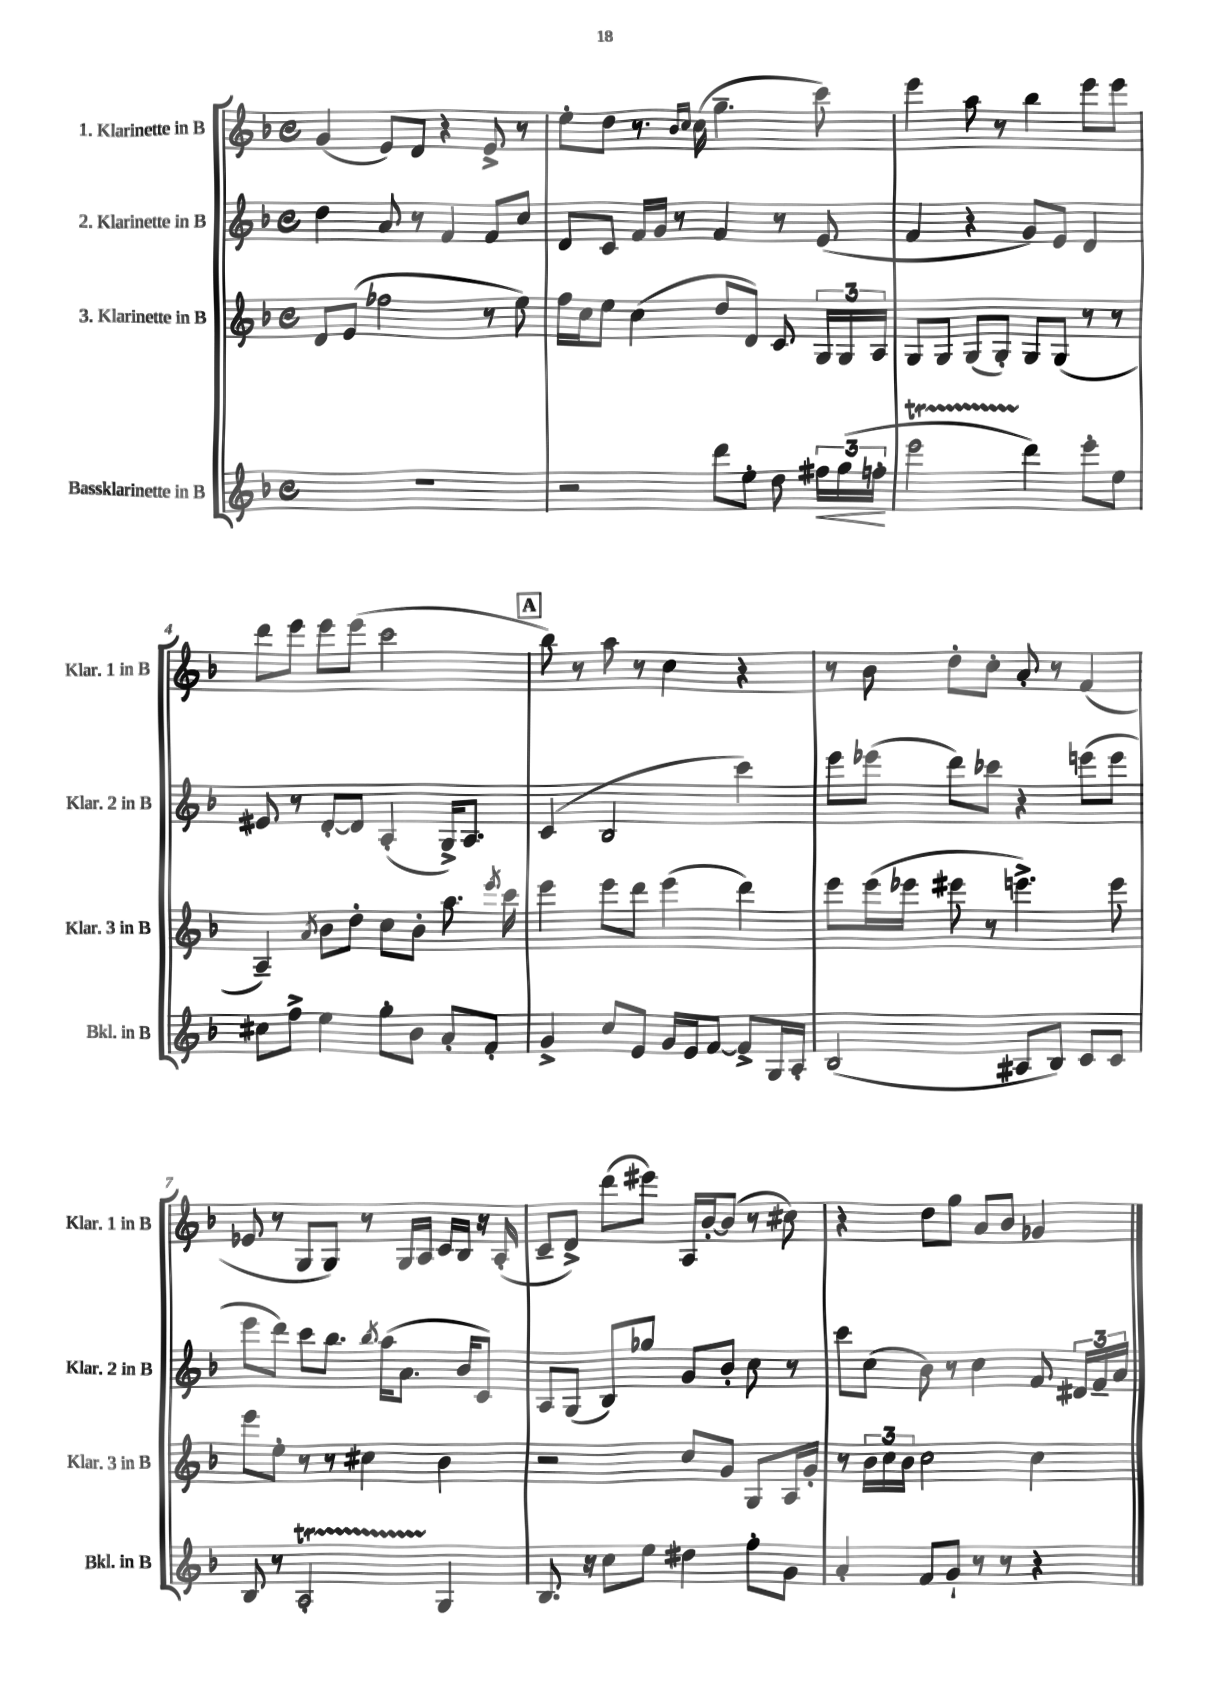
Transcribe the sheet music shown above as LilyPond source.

<<
\new StaffGroup <<
\new Staff = "s0" \with { instrumentName = "1. Klarinette in B" shortInstrumentName = "Klar. 1 in B" } {
    \clef treble \key f \major \defaultTimeSignature \time 4/4
    \autoBeamOff g'4( e'8[) d'8] r4 e'8-> r8 |
    e''8[-. d''8] r8. \grace { bes'16[ c''16] } c''16( g''4.-- c'''8) |
    e'''4 a''8 r8 bes''4 e'''8[ e'''8] |
    d'''8[ e'''8] e'''8[ e'''8]( c'''2 |
    \mark \markup { \box "A" } bes''8) r8 a''8 r8 c''4 r4 |
    r8 bes'8 d''8[-. c''8]-. a'8-. r8 f'4( |
    ees'8 r8 g8[ g8]) r8 g16[ a16] c'16[ bes16] r16 a16-.( |
    c'8[-- d'8]->) d'''8[( eis'''8]) a16[ bes'16~-. bes'8]( r8 cis''8) |
    r4 d''8[ g''8] a'8[ bes'8] ges'4 \bar "|." |
}
\new Staff = "s1" \with { instrumentName = "2. Klarinette in B" shortInstrumentName = "Klar. 2 in B" } {
    \clef treble \key f \major \defaultTimeSignature \time 4/4
    \autoBeamOff d''4 a'8 r8 f'4 f'8[ c''8] |
    d'8[ c'8] f'16[ g'16] r8 f'4 r8 e'8( |
    f'4 r4 g'8[) e'8] d'4 |
    eis'8 r8 d'8[~-. d'8] a4-.( g16[->) a8.] |
    \mark \markup { \box "A" } c'4( bes2 c'''4) |
    e'''8[ ees'''8]( d'''8[) ces'''8] r4 e'''8[( e'''8] |
    e'''8[ d'''8]) c'''8[ bes''8.] \acciaccatura { bes''8 } a''16[( a'8.] bes'16[ c'8]) |
    a8[ g8]( bes8[) ges''8] g'8[ bes'8]-. c''8 r8 |
    c'''8[ c''8]( bes'8) r8 c''4 f'8 \tuplet 3/2 { dis'16[ f'16-- a'16] } \bar "|." |
}
\new Staff = "s2" \with { instrumentName = "3. Klarinette in B" shortInstrumentName = "Klar. 3 in B" } {
    \clef treble \key f \major \defaultTimeSignature \time 4/4
    \autoBeamOff d'8[ e'8]( fes''2 r8 e''8) |
    f''16[ c''16 e''8] c''4( d''8[ d'8]) c'8 \tuplet 3/2 { g16[ g16 a16] } |
    g8[ g8] g8[( g8]-.) g8[ g8]( r8 r8 |
    a4--) \acciaccatura { a'8 } bes'8[ d''8]-. c''8[ bes'8]-. a''8. \acciaccatura { e'''8 } c'''16 |
    \mark \markup { \box "A" } e'''4 e'''8[ d'''8] e'''4( d'''4) |
    e'''8[ e'''16( ees'''16] eis'''8 r8 e'''4.->) e'''8 |
    e'''8[ e''8]-. r8 r8 cis''4 bes'4 |
    r2 c''8[ g'8] g8[ a16 g'16]-. |
    r8 \tuplet 3/2 { bes'16[ c''16 bes'16] } c''2 c''4 \bar "|." |
}
\new Staff = "s3" \with { instrumentName = "Bassklarinette in B" shortInstrumentName = "Bkl. in B" } {
    \clef treble \key f \major \defaultTimeSignature \time 4/4
    \autoBeamOff R1 |
    r2 d'''8[ e''8]-. d''8 \tuplet 3/2 { fis''16[\< g''16( f''16]-.\! } |
    e'''2\startTrillSpan d'''4\stopTrillSpan) e'''8[-. e''8] |
    cis''8[ f''8]-> e''4 g''8[-. bes'8] a'8[-. f'8]-. |
    \mark \markup { \box "A" } g'4-> c''8[ e'8] g'16[ e'16 f'8]~ f'8[-> g16 a16]-. |
    bes2( ais8[ bes8]) c'8[ c'8] |
    bes8 r8 a2-.\startTrillSpan g4\stopTrillSpan |
    bes8. r16 c''8[ e''8] dis''4 f''8[-. g'8] |
    a'4-. f'8[ g'8]-! r8 r8 r4 \bar "|." |
}
>>
>>
